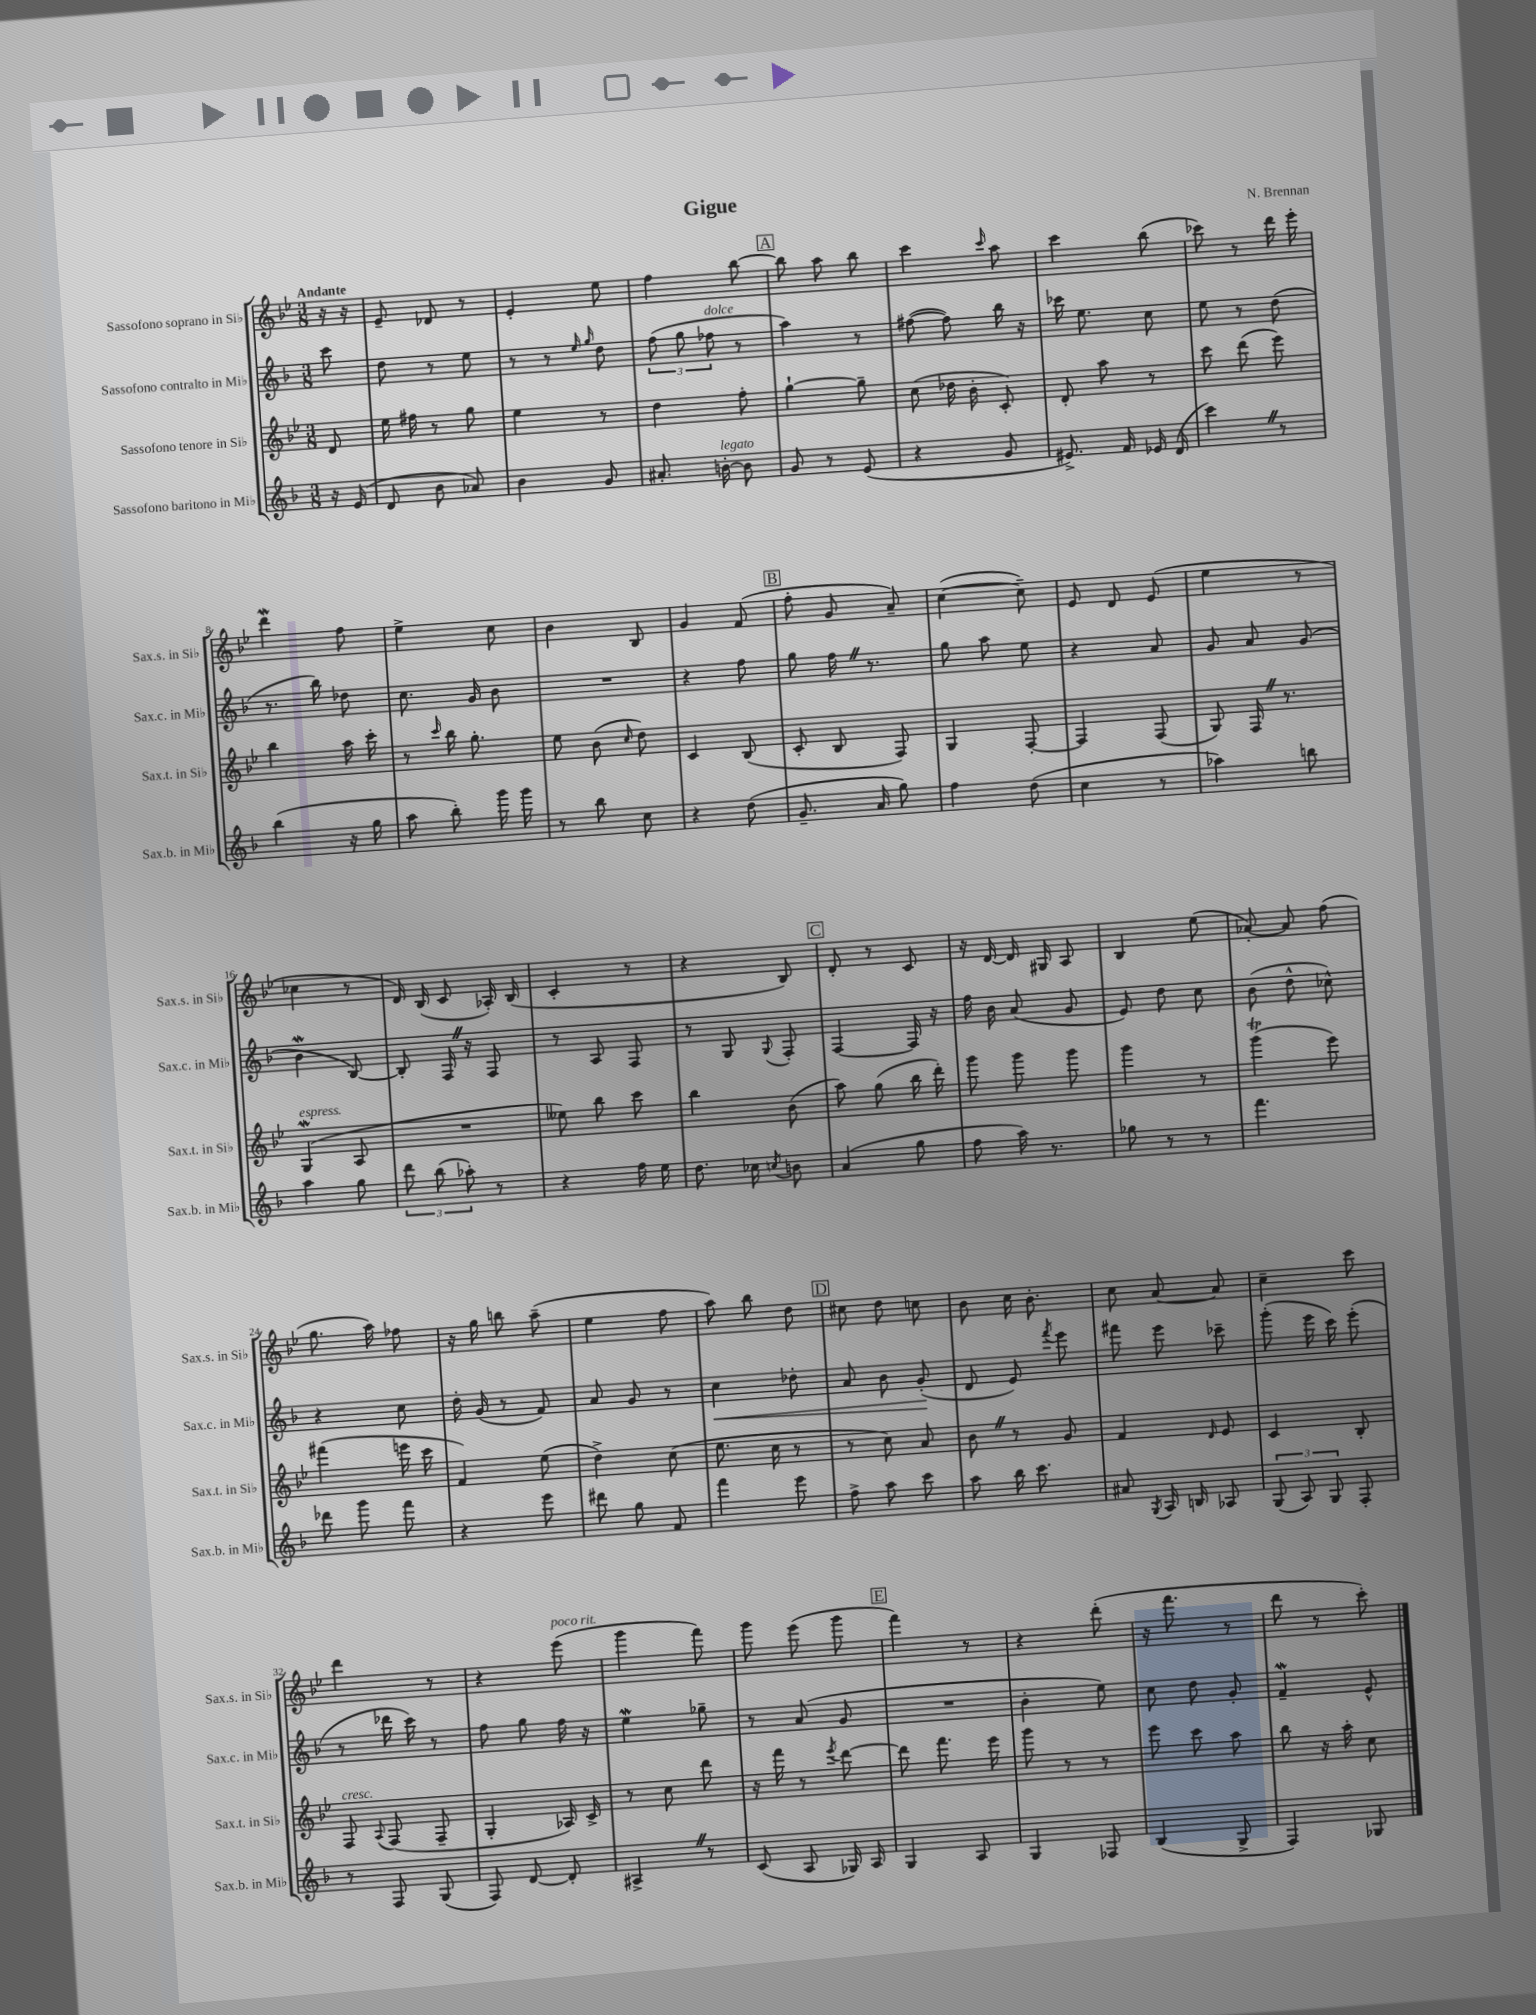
\header { title = "Gigue" composer = "N. Brennan" }
<<
\new StaffGroup <<
\new Staff = "s0" \with { instrumentName = "Sassofono soprano in Sib" shortInstrumentName = "Sax.s. in Sib" } {
    \clef treble \key bes \major \numericTimeSignature \time 3/8 \partial 8 \tempo "Andante"
    \autoBeamOff r16 r16 |
    ees'8-- des'8 r8 |
    ees'4-. ees''8 |
    f''4 bes''8~ |
    \mark \markup { \box "A" } bes''8 a''8 bes''8 |
    c'''4 \grace { c'''16 } a''8 |
    c'''4 bes''8( |
    ces'''8) r8 d'''16 ees'''16-. |
    d'''4\mordent f''8 |
    ees''4-> c''8 |
    bes'4 bes8 |
    g'4 f'8( |
    \mark \markup { \box "B" } f''8-. g'8 a'8--) |
    c''4~( c''8--) |
    ees'8 d'8 ees'8( |
    ees''4 r8 |
    ces''4 r8 |
    d'16) bes16( c'8 aes16-.) bes16( |
    c'4-. r8 |
    r4 bes8) |
    \mark \markup { \box "C" } d'8-. r8 c'8 |
    r16 d'16~ d'16 gis16 a8 |
    bes4 ees''8( |
    aes'8~-.) aes'8 f''8( |
    g''8. a''16) fes''8 |
    r16 g''16 b''8 a''8--( |
    ees''4 f''8 |
    a''8) bes''8 d''8 |
    \mark \markup { \box "D" } cis''8 d''8 c''8 |
    bes'8 c''16 bes'8.-. |
    c''8 a'8~ a'8 |
    c''4-- c'''8 |
    d'''4 r8 |
    r4 ees'''8^\markup { \italic "poco rit." }( |
    g'''4 f'''8) |
    g'''8 ees'''8( g'''8 |
    \mark \markup { \box "E" } f'''4) r8 |
    r4 d'''8-.( |
    r16 f'''8. r8 |
    d'''8 r8 c'''8-.) \bar "|." |
}
\new Staff = "s1" \with { instrumentName = "Sassofono contralto in Mib" shortInstrumentName = "Sax.c. in Mib" } {
    \clef treble \key f \major \numericTimeSignature \time 3/8 \partial 8
    \autoBeamOff c'''8 |
    d''8 r8 e''8 |
    r8 r8 \grace { e''16 g''16 } d''8 |
    \tuplet 3/2 { f''8( g''8 fes''8^\markup { \italic "dolce" } } r8 |
    \mark \markup { \box "A" } a''4) r8 |
    fis''8~( fis''8) bes''16 r16 |
    ces'''16 e''8. c''8 |
    e''8 r8 d''8( |
    r8. bes''16) des''8 |
    c''8. g'16 bes'8 |
    R4. |
    r4 f''8 |
    \mark \markup { \box "B" } g''8 f''16 \once \override BreathingSign.text = \markup { \musicglyph "scripts.caesura.straight" } \breathe r8. |
    g''8 a''8 e''8 |
    r4 a'8 |
    g'8 a'8 g'8( |
    bes'4\mordent bes8~) |
    bes8-. f16 \once \override BreathingSign.text = \markup { \musicglyph "scripts.caesura.straight" } \breathe r16 f8 |
    r8 a8 f8 |
    r8 g8 \appoggiatura { g8 } f8-. |
    \mark \markup { \box "C" } f4~ f16 r16 |
    f''16 bes'16 a'8( g'8 |
    e'8) d''8 c''8 |
    bes'8( d''8-^ ces''8-^) |
    r4 c''8 |
    d''16-. g'16( r8 f'8) |
    a'8 g'8 r8 |
    c''4\< des''8-. |
    \mark \markup { \box "D" } a'8 bes'8 g'8-.\!( |
    d'8 e'8) \acciaccatura { f'''8 } e'''8 |
    fis'''8 e'''8 ces'''8-- |
    g'''8-.( e'''16 c'''16) e'''8-.( |
    r8 des'''16 c'''16) r8 |
    f''8 g''8 f''16 r16 |
    e''4\mordent ges''8-- |
    r8 a'8( g'8 |
    \mark \markup { \box "E" } R4. |
    bes'4-. e''8) |
    c''8 d''8 g'8-. |
    f'4--\mordent e'8-^ \bar "|." |
}
\new Staff = "s2" \with { instrumentName = "Sassofono tenore in Sib" shortInstrumentName = "Sax.t. in Sib" } {
    \clef treble \key bes \major \numericTimeSignature \time 3/8 \partial 8
    \autoBeamOff d'8 |
    ees''16 fis''16 r8 g''8 |
    ees''4 r8 |
    d''4 f''8-. |
    \mark \markup { \box "A" } g''4~-! g''8-- |
    c''8( des''16 bes'16-. c'8-.) |
    d'8-. a''8 r8 |
    c'''8 d'''8( ees'''8) |
    bes''4 a''16 c'''16-. |
    r8 \grace { c'''16 } bes''16 g''8.-. |
    ees''8 bes'8( \grace { c''16 } d''8) |
    c'4 bes8( |
    \mark \markup { \box "B" } c'8-. bes8 f8) |
    g4 f8~-. |
    f4 f8( |
    g8) f16 \once \override BreathingSign.text = \markup { \musicglyph "scripts.caesura.straight" } \breathe r8. |
    g4\mordent^\markup { \italic "espress." }( a8 |
    R4. |
    eeses''8) bes''8 c'''8 |
    bes''4 bes'8( |
    \mark \markup { \box "C" } a''8) g''8( bes''16 d'''16-.) |
    g'''8 g'''8 g'''8 |
    g'''4 r8 |
    g'''4\trill( ees'''8) |
    fis'''4( e'''16 c'''16 |
    f'4) ees''8( |
    d''4->) c''8( |
    ees''8. c''16 r8 |
    \mark \markup { \box "D" } r8 c''8) a'8 |
    bes'8 \once \override BreathingSign.text = \markup { \musicglyph "scripts.caesura.straight" } \breathe r8 g'8 |
    f'4 \grace { d'16 } ees'8 |
    c'4 bes8-. |
    f8^\markup { \italic "cresc." } \appoggiatura { a8 } f8( f8-- |
    g4-. aes16) c'16-> |
    r8 c''8 d'''8 |
    r16 f'''16 r8 \acciaccatura { ees'''8 } d'''8~ |
    \mark \markup { \box "E" } d'''8 f'''8. ees'''16 |
    g'''8 r8 r8 |
    ees'''8 c'''8 a''8 |
    bes''8 r16 a''16-. c''8 \bar "|." |
}
\new Staff = "s3" \with { instrumentName = "Sassofono baritono in Mib" shortInstrumentName = "Sax.b. in Mib" } {
    \clef treble \key f \major \numericTimeSignature \time 3/8 \partial 8
    \autoBeamOff r16 e'16( |
    d'8 bes'8 aes'8) |
    bes'4 g'8 |
    ais'8.-. b'16~-.^\markup { \italic "legato" } b'8 |
    \mark \markup { \box "A" } g'8 r8 e'8( |
    r4 g'8 |
    eis'8.->) f'16 ees'16 d'16( |
    c'''4) \once \override BreathingSign.text = \markup { \musicglyph "scripts.caesura.straight" } \breathe r8 |
    bes''4( r16 g''16 |
    a''8 bes''8-.) g'''16 g'''16 |
    r8 bes''8 c''8 |
    r4 d''8( |
    \mark \markup { \box "B" } g'8.-- a'16 g''8) |
    f''4 d''8( |
    c''4 r8 |
    aes''4) b''8 |
    a''4 g''8 |
    \tuplet 3/2 { d'''8 bes''8( aes''8-.) } r8 |
    r4 f''16 e''16 |
    d''8. ces''16 \acciaccatura { c''8 } b'8 |
    \mark \markup { \box "C" } a'4( g''8 |
    f''8 a''16) r8. |
    ges''8 r8 r8 |
    f'''4. |
    des'''8 g'''8 f'''8 |
    r4 e'''8 |
    dis'''8 g''8 f'8 |
    f'''4 e'''8 |
    \mark \markup { \box "D" } f''8-> a''8 c'''8 |
    a''8 bes''16 c'''8. |
    ais'8 \acciaccatura { g8 } a16 b16 aes8 |
    \tuplet 3/2 { g8( a8) g8 } f8-. |
    r8 f8 g8( |
    f8) d'8~ d'8-. |
    ais4-> \once \override BreathingSign.text = \markup { \musicglyph "scripts.caesura.straight" } \breathe r8 |
    c'8( a8 ges16) a16 |
    \mark \markup { \box "E" } g4 a8 |
    g4 fes8 |
    bes4( g8-> |
    f4) ges8 \bar "|." |
}
>>
>>
